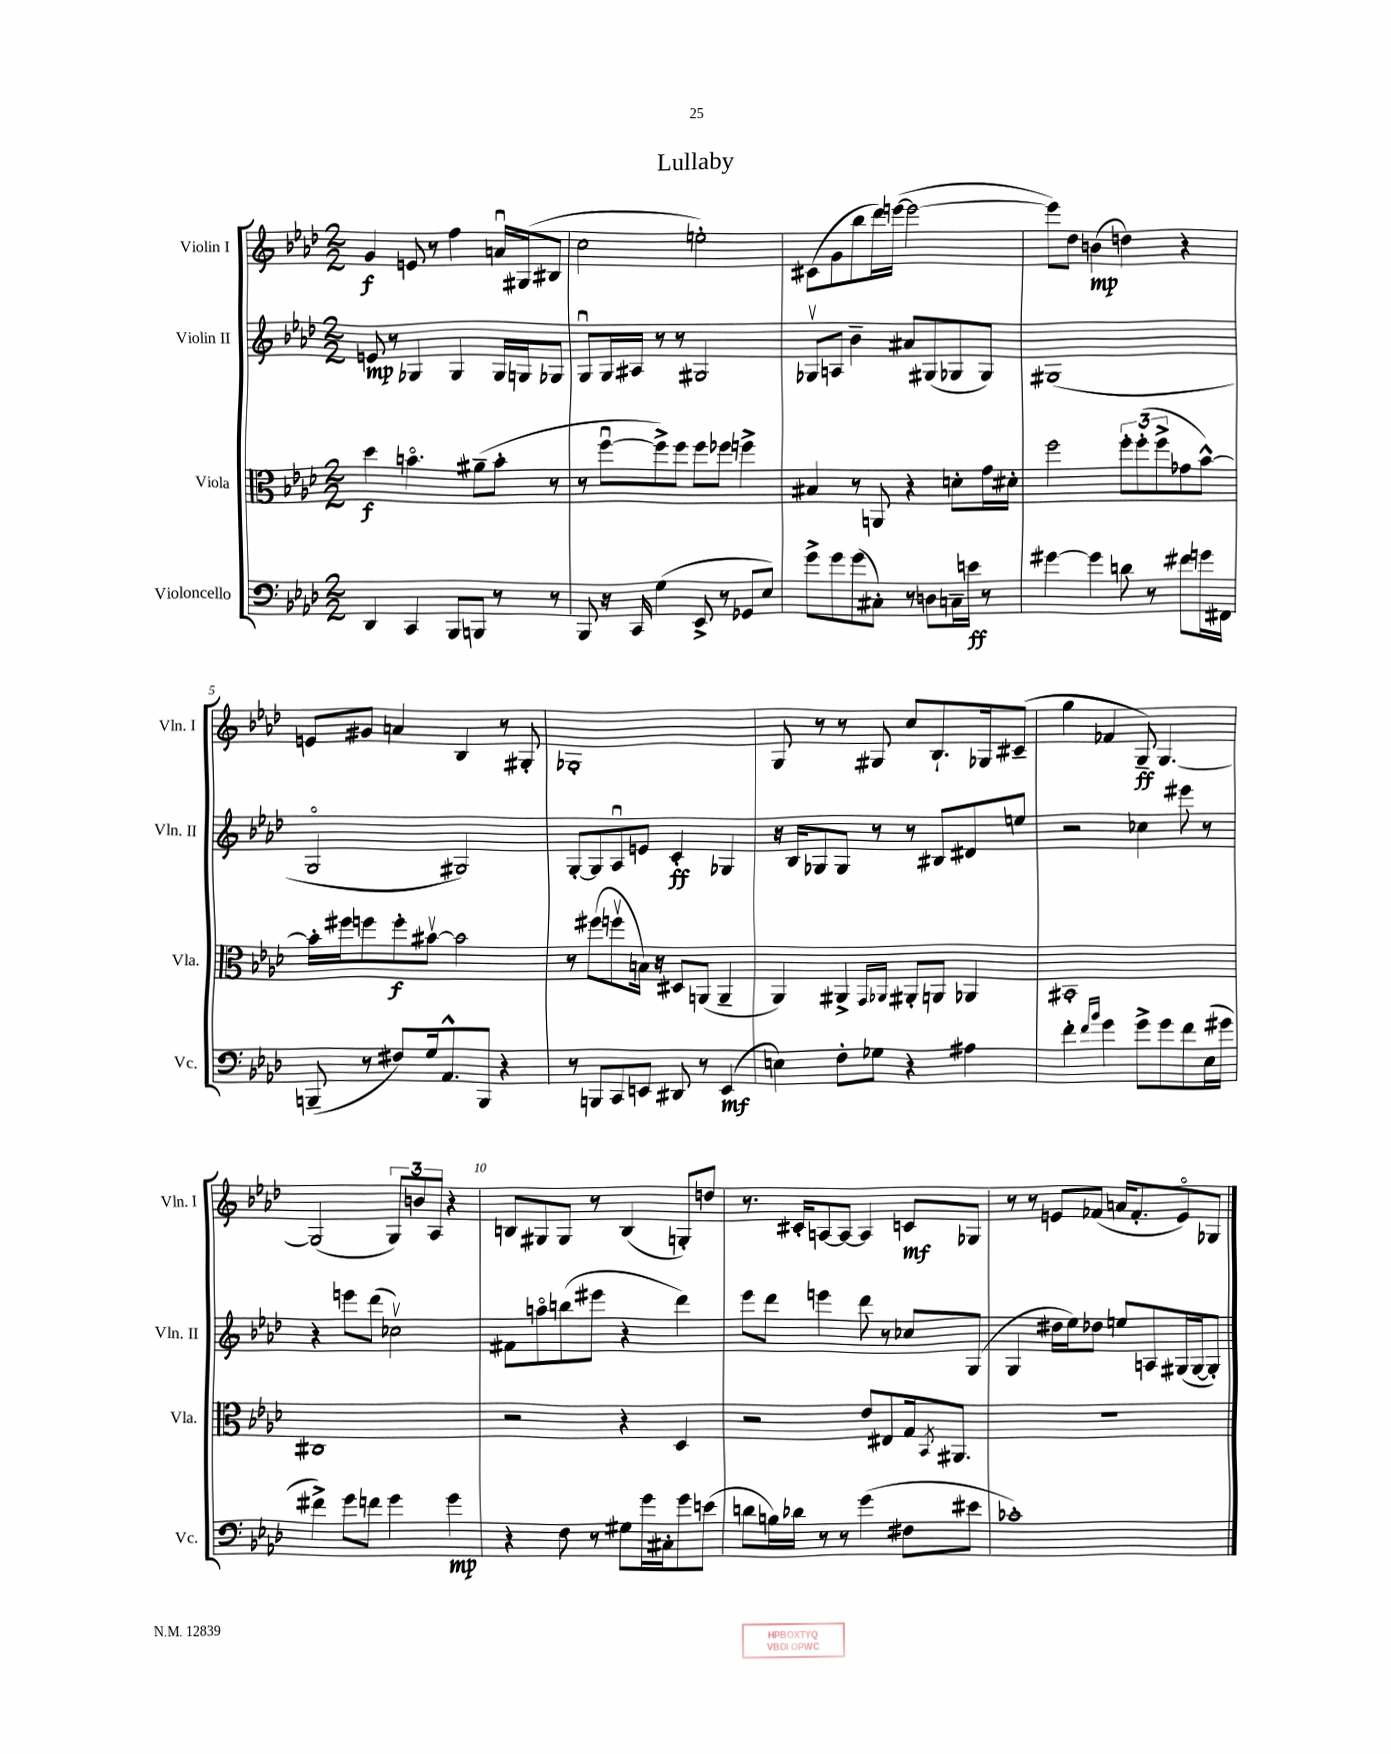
\header { title = "Lullaby" }
<<
\new StaffGroup <<
\new Staff = "s0" \with { instrumentName = "Violin I" shortInstrumentName = "Vln. I" } {
    \clef treble \key aes \major \numericTimeSignature \time 2/2
    g'4\f e'8 r8 f''4 a'16\downbow gis16( bis8 |
    c''2 e''2-.) |
    cis'8( g'8 bes''8 des'''16) e'''16~( e'''2~ |
    e'''8) des''8 b'4\mp( d''4) r4 |
    e'8 gis'8 a'4 bes4 r8 gis8-. |
    ges1-. |
    g8 r8 r8 gis8 c''8 bes8.-! ges16 cis'8--( |
    g''4 fes'4 g8--\ff) g4.~ |
    g2( \tuplet 3/2 { g8) b'8 aes8 } r4 |
    b8 gis8 gis8 r8 b4( g8-.) d''8 |
    r8. cis'16-. a8~ a8~ a4 c'8\mf ges8 |
    r8 r8 e'8 fes'8( a'16 fes'8.-. e'8\flageolet) ges8 \bar "|." |
}
\new Staff = "s1" \with { instrumentName = "Violin II" shortInstrumentName = "Vln. II" } {
    \clef treble \key aes \major \numericTimeSignature \time 2/2
    e'8\mp r8 ges4 ges4 ges16 g16 ges8 |
    g8\downbow g16 ais16 r8 r8 gis2 |
    ges8\upbow a8 bes'4-- ais'8 gis8( ges8 ges8) |
    gis1( |
    g2\flageolet gis2) |
    g8~-. g8 aes8\downbow e'8 c'4-.\ff ges4 |
    r16 bes16 ges8 ges8 r8 r8 bis8 dis'8 e''8 |
    r2 ces''4 eis'''8 r8 |
    r4 e'''8 des'''8( ces''2\upbow) |
    fis'8 a''8\flageolet b''8( eis'''8 r4 des'''4) |
    ees'''8 des'''8 e'''4 des'''8 r8 ces''8 g8( |
    g4 dis''16 ees''16) des''8 e''8 a8 gis16( gis16~ gis8-.) \bar "|." |
}
\new Staff = "s2" \with { instrumentName = "Viola" shortInstrumentName = "Vla." } {
    \clef alto \key aes \major \numericTimeSignature \time 2/2
    des''4\f b'4.\flageolet ais'8--( b'8-. r8 |
    r8 f''8~\downbow f''8->) f''8 f''8 fes''8 f''4-> |
    bis4 r8 a,8 r4 d'8-. g'16 dis'16-. |
    f''2 \tuplet 3/2 { f''8-. f''8-.( f''8-> } ges'8 bes'8~-^) |
    bes'16-. fis''16 f''8 f''8-.\f bis'8~\upbow bis'2 |
    r8 fis''8( f''8\upbow b16) r16 dis8 a,8( a,4-- |
    aes,4) ais,4-> \grace { g,16 aes,16 } ais,8-. a,8 aes,4 |
    bis,1-. |
    cis1 |
    r2 r4 des4 |
    r2 ees'8 eis8 g16 \acciaccatura { bes,8 } ais,8. |
    r1 \bar "|." |
}
\new Staff = "s3" \with { instrumentName = "Violoncello" shortInstrumentName = "Vc." } {
    \clef bass \key aes \major \numericTimeSignature \time 2/2
    des,4 c,4 bes,,8 b,,8 r8 r8 |
    bes,,8 r16 c,16 g4( ees,8-> r8 ges,8 ees8) |
    g'8-> g'8 g'8( cis8-.) r8 d8 c16-- e'16\ff r8 |
    gis'4~ gis'4 d'8 r8 fis'8 g'16 fis,16 |
    b,,8--( r8 fis8) g16 aes,8.-^ b,,8 r4 |
    r8 b,,8 c,8 e,8 dis,8 r8 e,4\mf( |
    e4) f8-. ges8 r4 ais4 |
    f'4-. \grace { f'16 bes'16 } g'4 g'8-> g'8 f'8 ees16( gis'16 |
    fis'4->) g'8 f'8 g'4 g'4\mp |
    r4 f8 r8 gis8 g'16 cis16-. g'8 e'8( |
    d'8 b16) des'16 r8 r8 g'4( fis8 eis'8 |
    ces'1-.) \bar "|." |
}
>>
>>
\layout { \context { \Score \override BarNumber.break-visibility = ##(#f #t #t) barNumberVisibility = #(every-nth-bar-number-visible 5) } }
